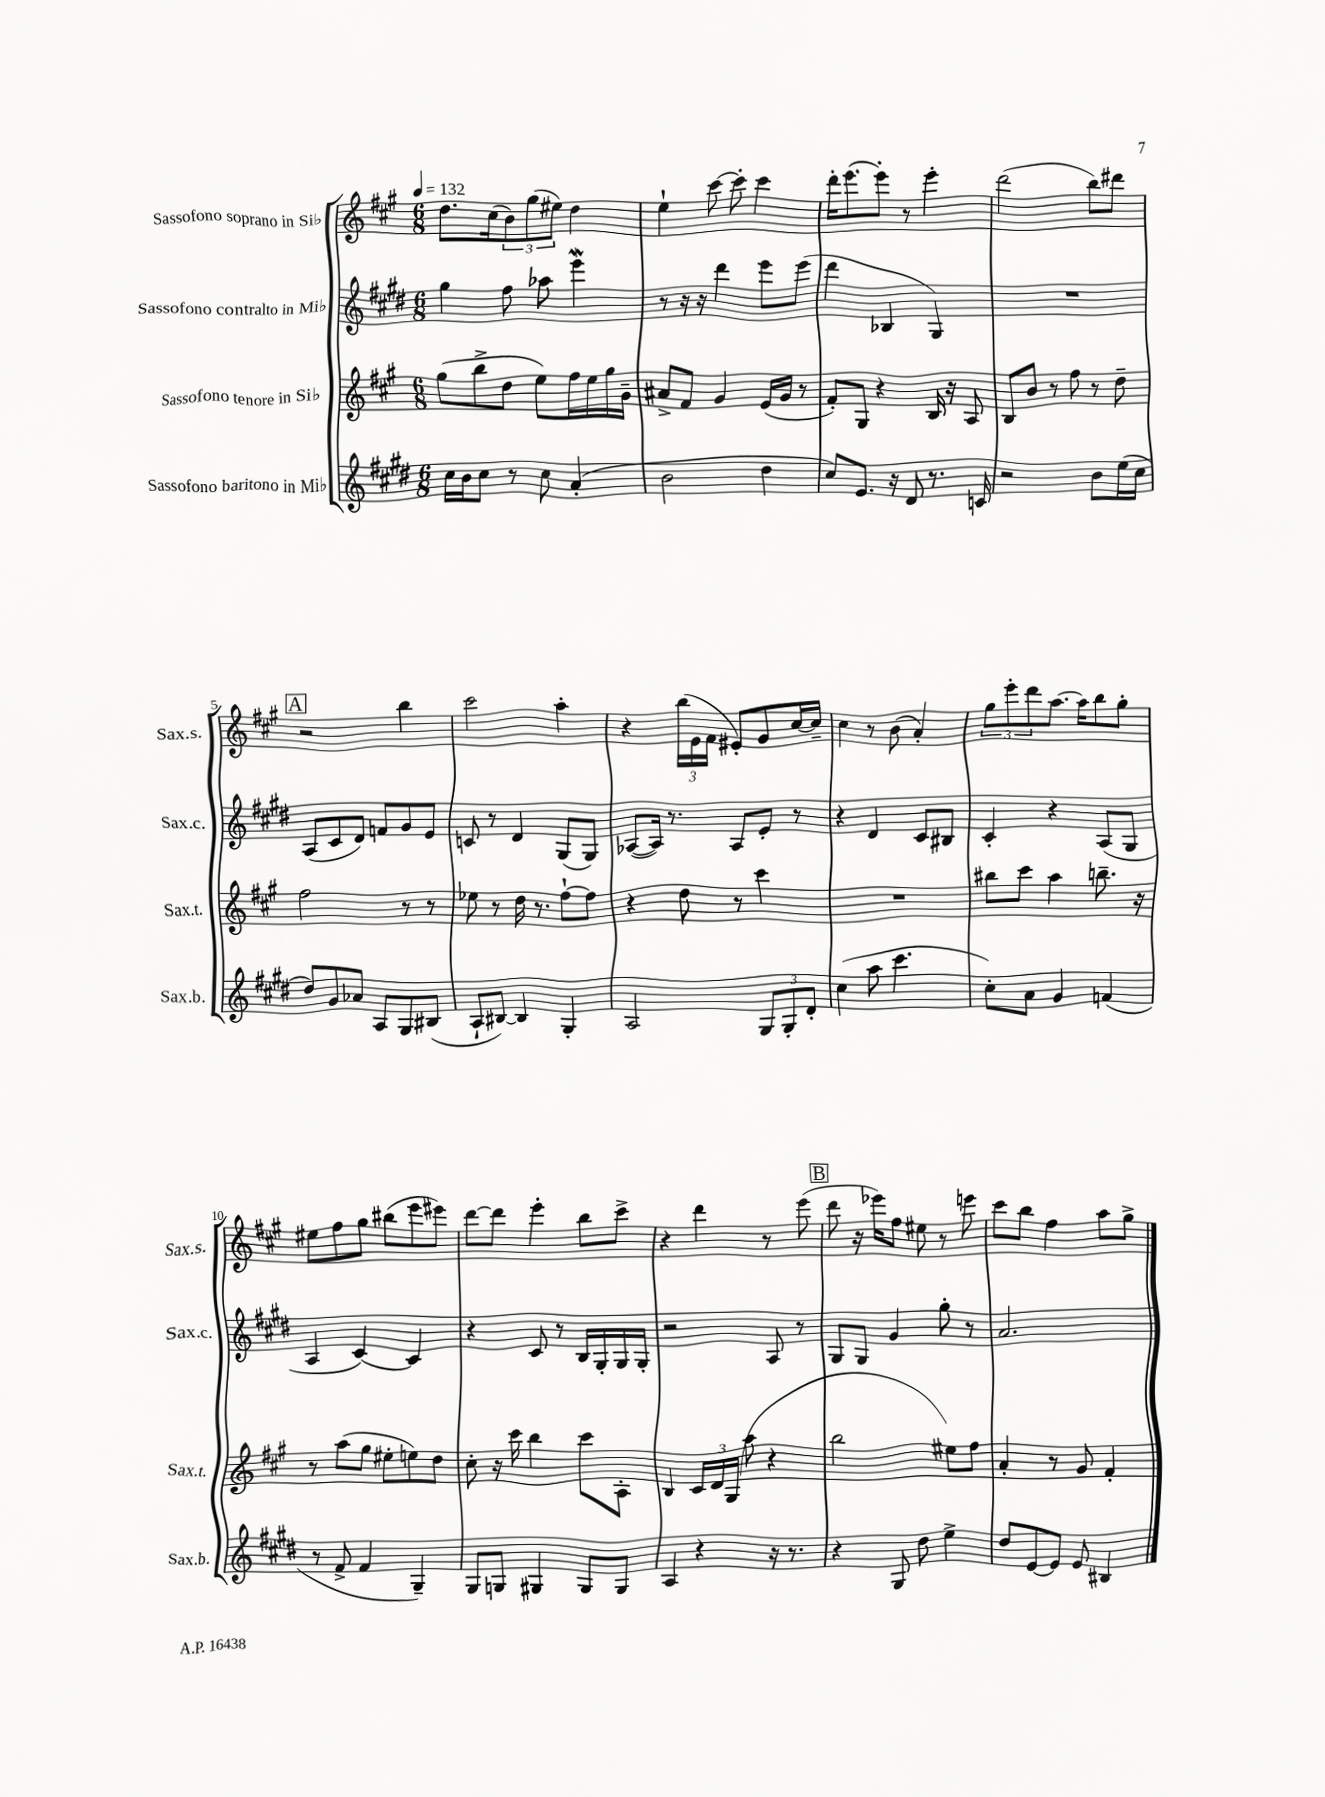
<<
\new StaffGroup <<
\new Staff = "s0" \with { instrumentName = "Sassofono soprano in Sib" shortInstrumentName = "Sax.s." } {
    \clef treble \key a \major \numericTimeSignature \time 6/8 \tempo 4 = 132
    d''8. cis''16( \tuplet 3/2 { b'8) gis''8( eis''8) } d''4 |
    e''4-! cis'''8~ cis'''8-. cis'''4 |
    d'''16-. e'''8.~ e'''8-. r8 e'''4-. |
    d'''2( b''8) dis'''8 |
    \mark \markup { \box "A" } r2 b''4 |
    cis'''2 a''4-. |
    r4 \tuplet 3/2 { b''16( e'16 fis'16 } eis'8-.) gis'8 cis''16~ cis''16-- |
    cis''4 r8 b'8( a'4-.) |
    \tuplet 3/2 { gis''8 e'''8-. d'''8 } a''8.~ a''16 b''8 gis''8-. |
    eis''8 fis''8 gis''8 bis''8( e'''8 eis'''8) |
    d'''8~ d'''8 e'''4-. b''8 cis'''8-> |
    r4 d'''4 r8 e'''8( |
    \mark \markup { \box "B" } d'''8 r16 ees'''16) fis''8 eis''8 r8 e'''8 |
    cis'''8 b''8 fis''4 a''8 gis''8-> \bar "|." |
}
\new Staff = "s1" \with { instrumentName = "Sassofono contralto in Mib" shortInstrumentName = "Sax.c." } {
    \clef treble \key e \major \numericTimeSignature \time 6/8
    gis''4 fis''8 aes''8 e'''4\mordent |
    r8 r16 r16 dis'''4 e'''8 e'''8( |
    dis'''4 bes4 gis4) |
    R2. |
    \mark \markup { \box "A" } a8( cis'8 dis'8) f'8 gis'8 e'8 |
    c'8 r8 dis'4 gis8( gis8) |
    aes8~( aes16) r8. aes8 e'8-. r8 |
    r4 dis'4 cis'8 bis8 |
    cis'4-. r4 a8( gis8 |
    a4 cis'4~) cis'4 |
    r4 cis'8 r8 b16 gis16-. gis16 gis16-. |
    r2 a8 r8 |
    \mark \markup { \box "B" } gis8 gis8 gis'4 gis''8-. r8 |
    a'2. \bar "|." |
}
\new Staff = "s2" \with { instrumentName = "Sassofono tenore in Sib" shortInstrumentName = "Sax.t." } {
    \clef treble \key a \major \numericTimeSignature \time 6/8
    gis''8( b''8-> d''8 e''8) fis''16 e''16 gis''16 gis'16-- |
    ais'8-> fis'8 gis'4 e'16( gis'16 r8 |
    fis'8-.) gis8 r4 b16 r16 a8 |
    b8 b'8 r8 fis''8 r8 d''8-- |
    \mark \markup { \box "A" } fis''2 r8 r8 |
    ees''8 r8 d''16 r8. fis''8~-! fis''8 |
    r4 d''8 r8 cis'''4 |
    R2. |
    bis''8 cis'''8 a''4 b''8.-- r16 |
    r8 a''8( gis''8 eis''8-. e''8) d''8 |
    cis''8-. r16 cis'''16 b''4 cis'''8 a8-. |
    b4 \tuplet 3/2 { cis'16 d'16 gis16( } a''8 r4 |
    \mark \markup { \box "B" } b''2 eis''8) fis''8 |
    a'4-. r8 gis'8 fis'4-. \bar "|." |
}
\new Staff = "s3" \with { instrumentName = "Sassofono baritono in Mib" shortInstrumentName = "Sax.b." } {
    \clef treble \key e \major \numericTimeSignature \time 6/8
    cis''16 b'16 cis''8 r8 cis''8 a'4-.( |
    b'2 dis''4 |
    cis''8) e'8. r16 dis'8 r8. c'16 |
    r2 b'8 e''16( cis''16 |
    \mark \markup { \box "A" } dis''8) gis'8 aes'8 a8 gis8 bis8( |
    a8-! bis8~) bis4 gis4-. |
    a2 \tuplet 3/2 { gis8 gis8-. dis'8-. } |
    cis''4( a''8 cis'''4. |
    cis''8-.) a'8 gis'4 f'4( |
    r8 fis'8-> fis'4 gis4--) |
    gis8 g8 gis4 gis8 gis8 |
    a4 r4 r16 r8. |
    \mark \markup { \box "B" } r4 gis8 dis''8 e''4-> |
    dis''8 e'8~ e'8 e'8 bis4 \bar "|." |
}
>>
>>
